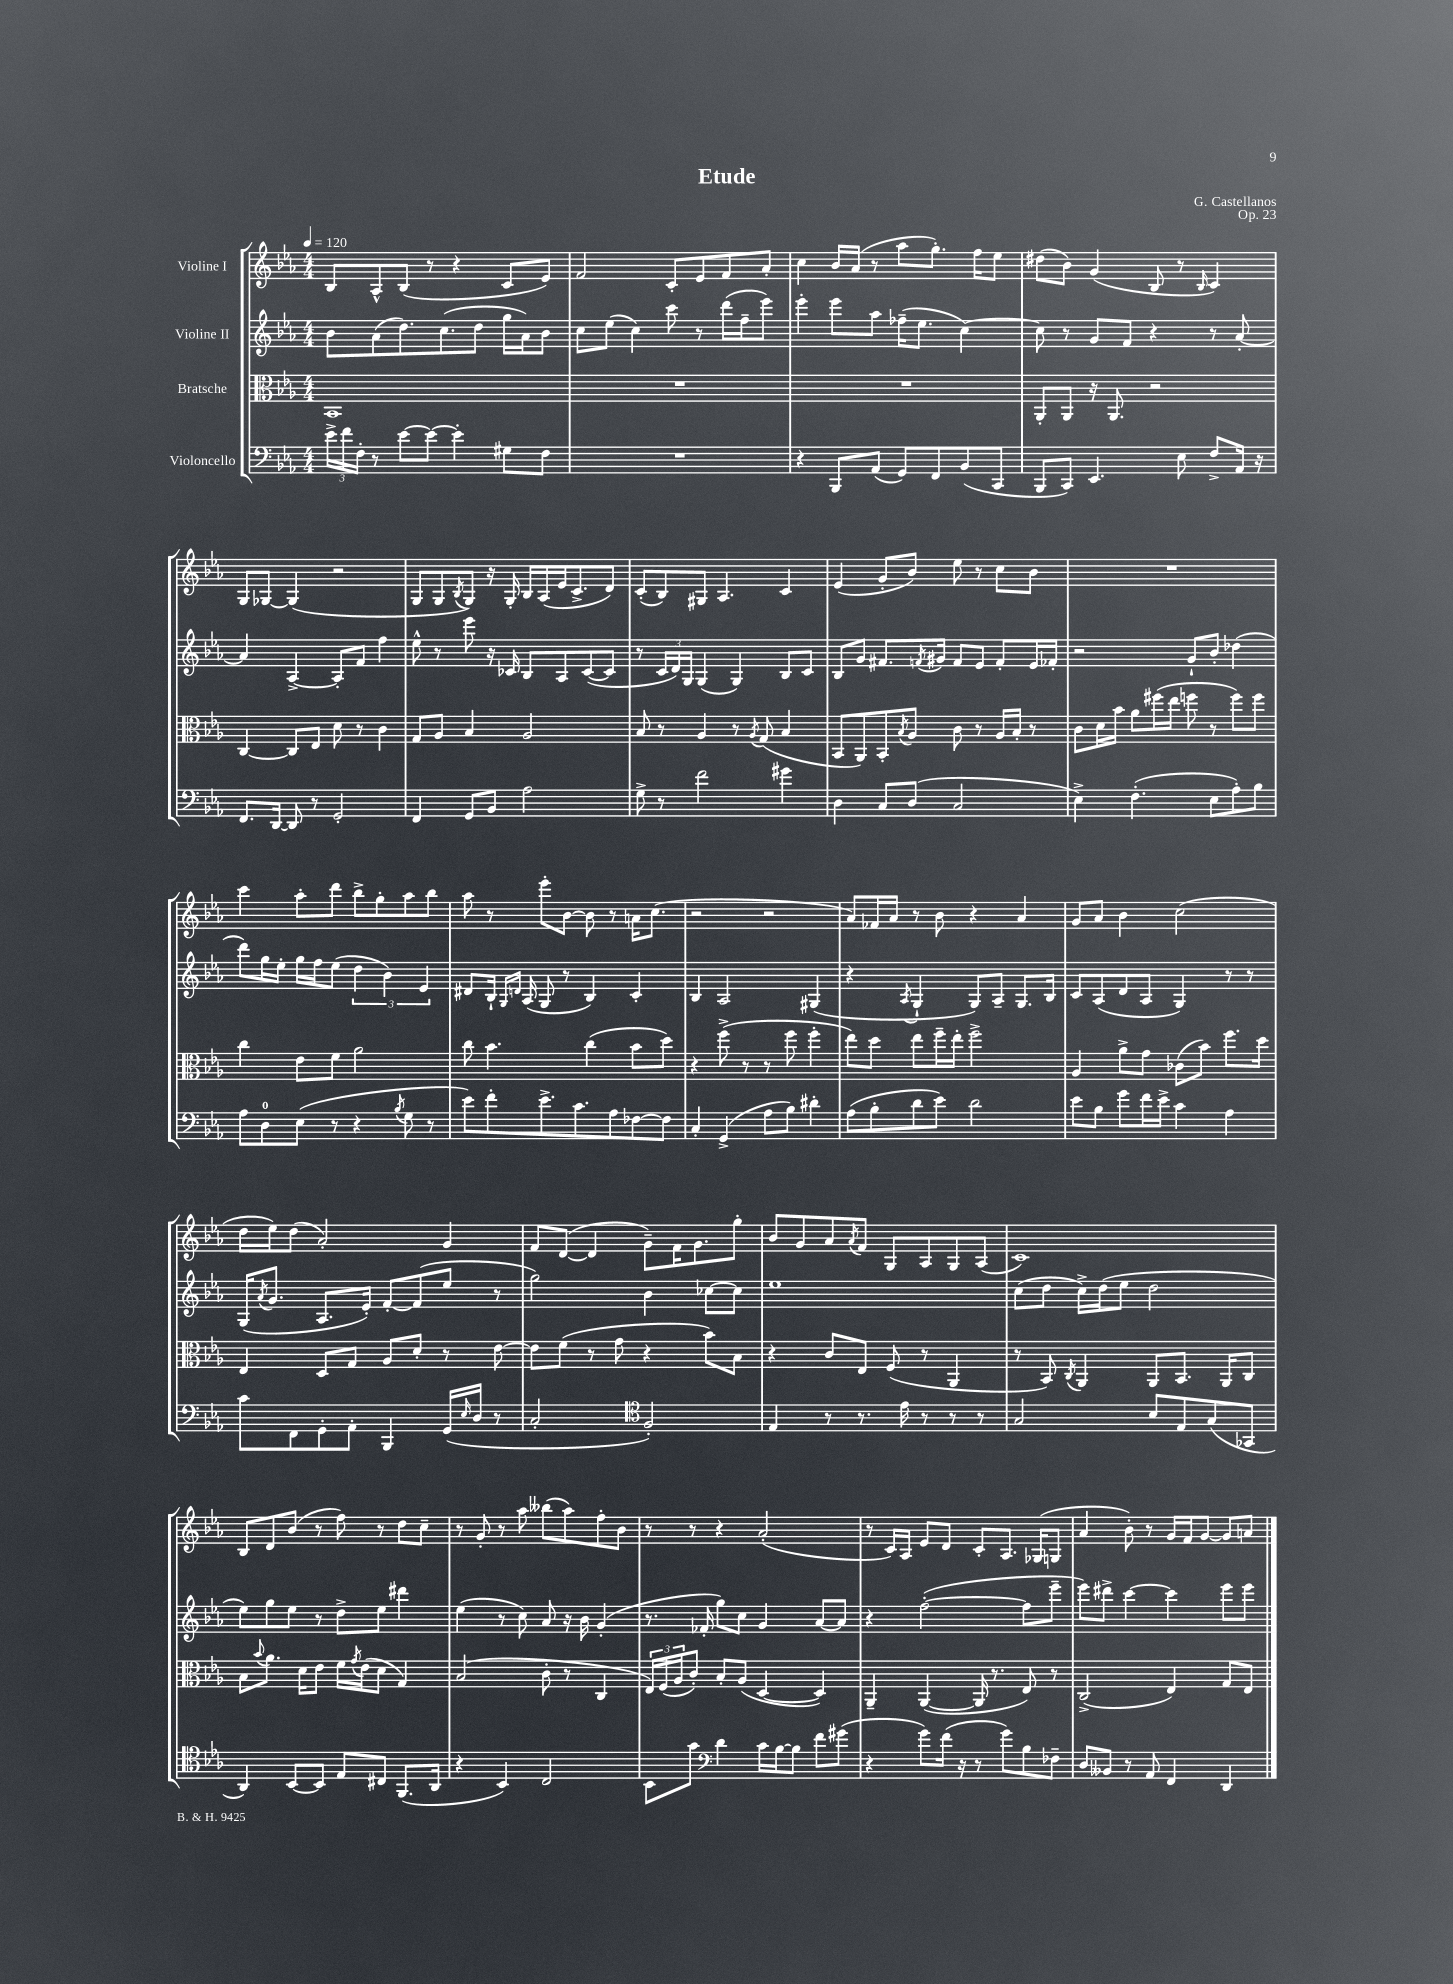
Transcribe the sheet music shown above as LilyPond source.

\header { title = "Etude" composer = "G. Castellanos" opus = "Op. 23" }
<<
\new StaffGroup <<
\new Staff = "s0" \with { instrumentName = "Violine I" } {
    \clef treble \key ees \major \numericTimeSignature \time 4/4 \tempo 4 = 120
    bes8 aes8-^ bes8( r8 r4 c'8 ees'8) |
    f'2 c'8-. ees'8 f'8 aes'8-. |
    c''4 bes'16 aes'16( r8 aes''8 g''8.-.) f''16 ees''8 |
    dis''8( bes'8) g'4( bes8 r8 \grace { bes16 } c'4) |
    g8 ges8~ ges4( r2 |
    g8 g8 \acciaccatura { bes8 } g8) r16 g16-. bes16 aes16( ees'16 c'8.-> d'8) |
    c'8-.( bes8) gis8 aes4. c'4 |
    ees'4( g'8-. bes'8) ees''8 r8 c''8 bes'8 |
    R1 |
    c'''4 aes''8-. d'''8 bes''8-> g''8-. aes''8 bes''8 |
    aes''8 r8 ees'''8-. bes'8~ bes'8 r8 a'16 c''8.( |
    r2 r2 |
    aes'8) fes'16 aes'16 r8 bes'8 r4 aes'4 |
    g'8 aes'8 bes'4 c''2( |
    d''16 ees''16) d''8( aes'2-.) g'4 |
    f'8 d'8~( d'4 g'8--) f'16 g'8. g''8-. |
    bes'8 g'8 aes'8 \acciaccatura { aes'8 } f'8 g8 aes8 g8 aes8( |
    c'1) |
    bes8 d'8 bes'8( r8 f''8) r8 d''8 c''8-- |
    r8 g'8-. r8 aes''8 beses''8( aes''8) f''8-. bes'8 |
    r8 r8 r4 aes'2-.( |
    r8 c'16) aes16 ees'8 d'8 c'8-. aes8. ges16( g8 |
    aes'4 bes'8-.) r8 g'16 f'16 g'8~ g'8 a'8 \bar "|." |
}
\new Staff = "s1" \with { instrumentName = "Violine II" } {
    \clef treble \key ees \major \numericTimeSignature \time 4/4
    bes'8 aes'8( d''8.) c''8.( d''8 g''16 aes'16) bes'8 |
    c''8 ees''8( c''4) c'''8 r8 d'''16( f''16-- ees'''8) |
    ees'''4-. ees'''8 aes''8 fes''16--( ees''8. c''4~) |
    c''8 r8 g'8 f'8 r4 r8 aes'8~-. |
    aes'4 aes4~-> aes8-. f'8 f''4 |
    ees''8-^ r8 ees'''8 r16 ces'16 bes8 aes8 ces'8~( ces'8 |
    r8 \tuplet 3/2 { c'16 d'16) g16 } g4( g4) bes8 c'8 |
    bes8 g'8 fis'8. \acciaccatura { f'8 } gis'16 f'8 ees'8 f'8-. ees'16 fes'16-. |
    r2 g'8-! bes'8-. des''4( |
    d'''8) g''16 ees''16-. g''16 f''16 ees''8( \tuplet 3/2 { d''4 bes'4) ees'4 } |
    dis'8 bes16-! \grace { g16 d'16 } aes16( g8 r8 bes4) c'4-. |
    bes4 aes2 gis4( |
    r4 \acciaccatura { aes8 } g4-! g8) aes8-- g8. bes16 |
    c'8 aes8( d'8 aes8 g4) r8 r8 |
    g16( \acciaccatura { aes'8 } g'8. aes8. ees'16-.) f'8~-. f'8( ees''8 r8 |
    g''2) bes'4 ces''8~ ces''8 |
    ees''1 |
    c''8( d''8 c''16->) d''16( ees''8 d''2 |
    ees''8) g''8 ees''8 r8 d''8-> ees''8 dis'''4 |
    ees''4( r8 c''8) aes'8 r16 bes'16 g'4-.( |
    r8. fes'16-. g''8) c''8 g'4 aes'8~ aes'8 |
    r4 f''2~-.( f''8 ees'''8-- |
    ees'''8) dis'''8-> c'''4~ c'''4 ees'''8 ees'''8 \bar "|." |
}
\new Staff = "s2" \with { instrumentName = "Bratsche" } {
    \clef alto \key ees \major \numericTimeSignature \time 4/4
    bes,1 |
    R1 |
    R1 |
    aes,8-. aes,8 r16 aes,8. r2 |
    c4~ c8 ees8 d'8 r8 c'4 |
    g8 aes8 bes4 aes2 |
    bes8 r8 aes4 r8 \acciaccatura { aes8 } g8( bes4 |
    bes,8 aes,8) bes,8-. \acciaccatura { bes8 } aes8 c'8 r8 aes16 bes16-. r8 |
    c'8 d'16 bes'16 aes'8 fis''16( ees''16 f''8 r8 f''8) f''8 |
    c''4 ees'8 f'8 aes'2 |
    c''8 bes'4. c''4( bes'8 d''8) |
    r4 f''8->( r8 r8 f''8 f''4-. |
    ees''8) d''8 ees''8 f''16-- ees''16-. f''2-> |
    aes4 aes'8-> g'8 ces'8( bes'8) f''8. d''16 |
    ees4 d8 g8 aes8 d'8-. r8 ees'8~ |
    ees'8 f'8( r8 g'8 r4 bes'8) bes8 |
    r4 c'8 ees8 f8( r8 aes,4 |
    r8 bes,8) \acciaccatura { c8 } aes,4 aes,8 bes,8. aes,16 c8 |
    bes8 \appoggiatura { bes'8 } aes'8. d'16 ees'8 f'16 \acciaccatura { g'8 } ees'16( d'8 g4) |
    bes2( c'8-. r8 c4 |
    \tuplet 3/2 { ees16) f16( aes16 } c'8-.) bes8-. aes8( d4~ d4) |
    aes,4-- aes,4~( aes,16 r8. ees8) r8 |
    c2->( ees4) g8 ees8 \bar "|." |
}
\new Staff = "s3" \with { instrumentName = "Violoncello" } {
    \clef bass \key ees \major \numericTimeSignature \time 4/4
    \tuplet 3/2 { ees'16-> f'16 f16-. } r8 ees'8~ ees'8~ ees'4-. gis8 f8 |
    R1 |
    r4 bes,,8 aes,8( g,8) f,8 bes,8( c,8 |
    bes,,8 c,8) ees,4. ees8 f8-> aes,16 r16 |
    f,8. d,16~ d,8 r8 g,2-. |
    f,4 g,8 bes,8 aes2 |
    g8-> r8 f'2 gis'4 |
    d4 c8 d8( c2 |
    ees4->) f4.-.( ees8 aes8-.) bes8 |
    aes8 d8-0 ees8( r8 r4 \acciaccatura { bes8 } g8 r8 |
    ees'8) f'8-. ees'8.-> c'8. aes8 fes8~ fes8 |
    c4-. g,4->( aes8 bes8) dis'4-. |
    aes8( bes8-. d'8 ees'8) d'2 |
    ees'8 bes8 g'8 f'16 ees'16-> c'4 aes4 |
    c'8 f,8 g,8-. aes,8-. bes,,4 g,16( \grace { ees16 } d16 r8 |
    c2-. \clef tenor f2-.) |
    ees4 r8 r8. ees'16 r8 r8 r8 |
    g2 bes8 ees8 g8( ges,8 |
    aes,4) bes,8~ bes,8 ees8 cis8 f,8.( aes,16 |
    r4 bes,4) c2 |
    bes,8 g'8 \clef bass d'4 c'16 bes16~ bes8 f'8 gis'8( |
    r4 g'8) f'16( r16 r8 g'8) bes8 fes8-- |
    d8 beses,8 r8 aes,8 f,4 d,4 \bar "|." |
}
>>
>>
\layout { \context { \Score \remove "Bar_number_engraver" } }
